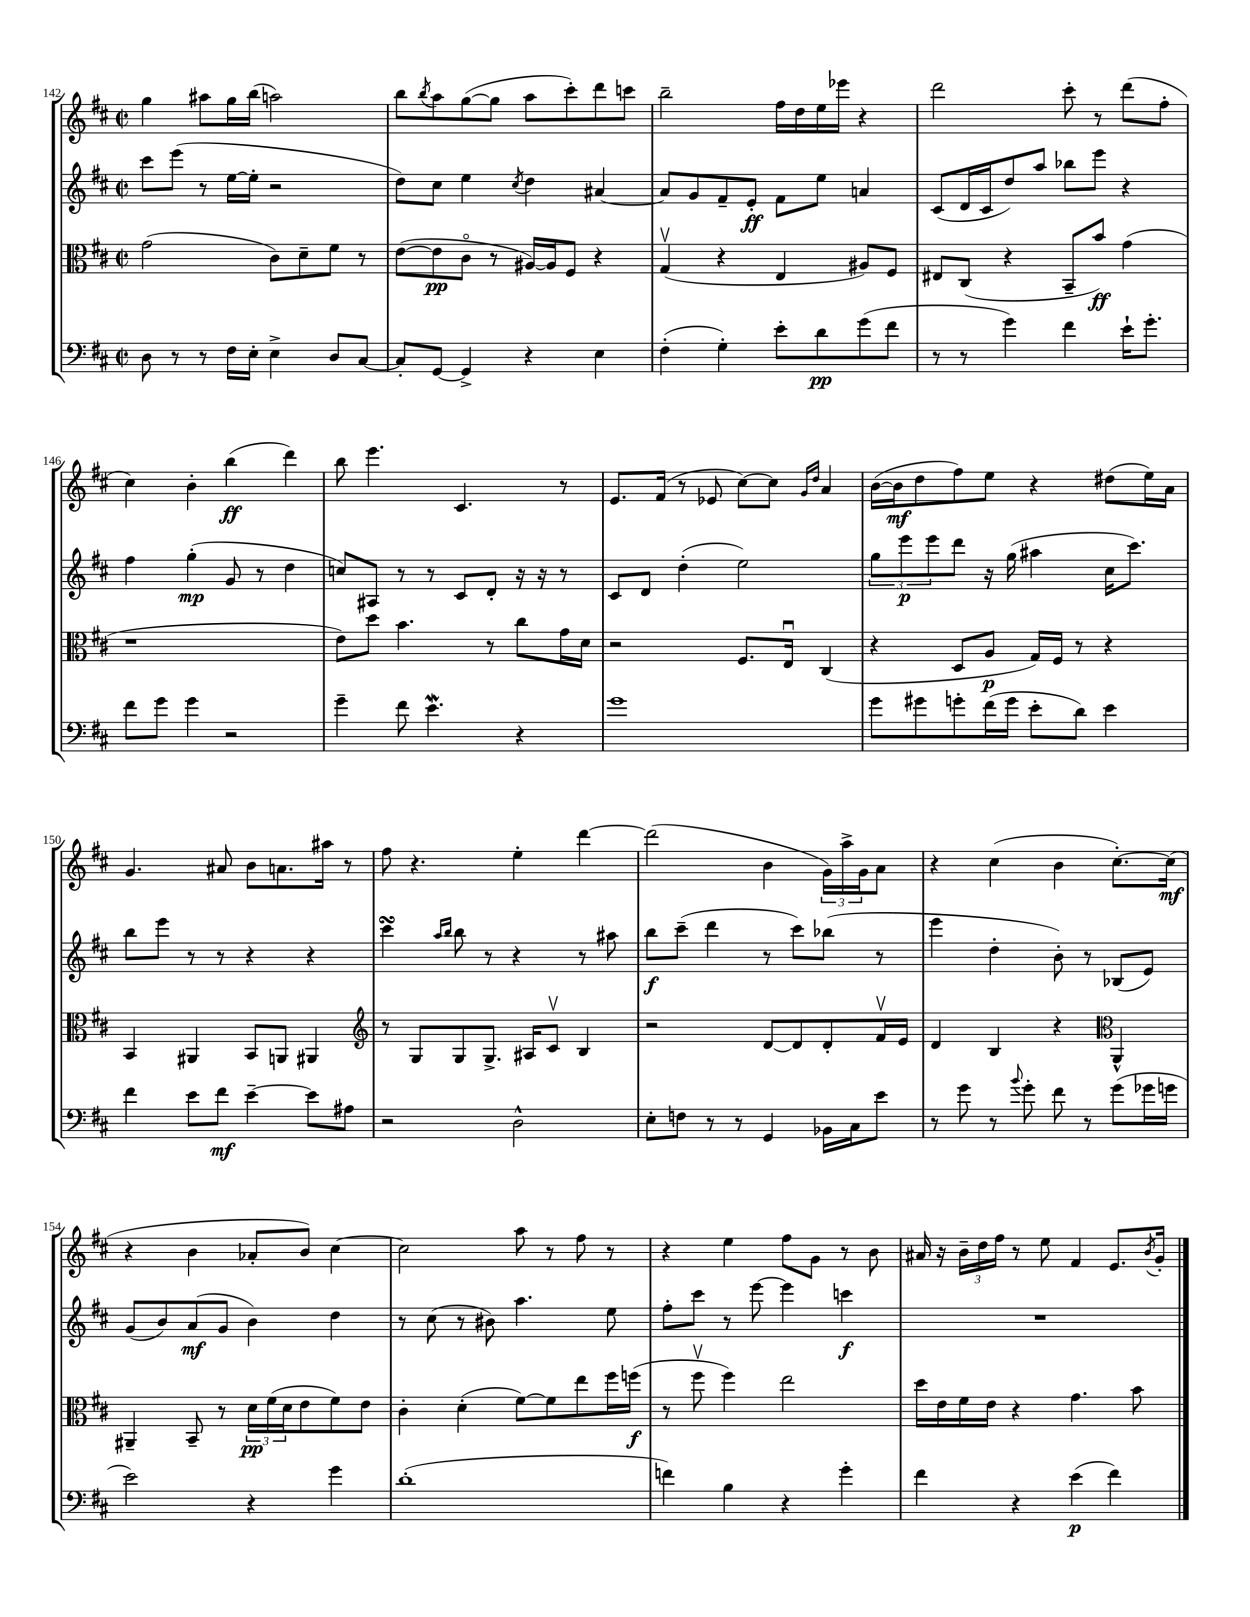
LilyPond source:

<<
\new StaffGroup <<
\new Staff = "s0" {
    \clef treble \key d \major \defaultTimeSignature \time 2/2
    g''4 ais''8 g''16 b''16( a''2) |
    b''8 \acciaccatura { b''8 } a''8 g''8~( g''8 a''8 cis'''8-.) d'''8 c'''8 |
    b''2-- fis''16 d''16 e''16 ees'''16 r4 |
    d'''2 cis'''8-. r8 d'''8( fis''8-. |
    cis''4) b'4-. b''4\ff( d'''4) |
    b''8 e'''4. cis'4. r8 |
    e'8. fis'16( r8 ees'8 cis''8~) cis''8 \grace { g'16 d''16 } a'4 |
    b'16~( b'16\mf d''8 fis''8) e''8 r4 dis''8( e''16) a'16 |
    g'4. ais'8 b'8 a'8. ais''16 r8 |
    fis''8 r4. e''4-. d'''4~ |
    d'''2( b'4 \tuplet 3/2 { g'16) a''16-> g'16 } a'8 |
    r4 cis''4( b'4 cis''8.~-.) cis''16\mf( |
    r4 b'4 aes'8-. b'8) cis''4~ |
    cis''2 a''8 r8 fis''8 r8 |
    r4 e''4 fis''8 g'8 r8 b'8 |
    ais'16 r16 \tuplet 3/2 { b'16-- d''16 fis''16 } r8 e''8 fis'4 e'8. \acciaccatura { b'8 } g'16-. \bar "|." |
}
\new Staff = "s1" {
    \clef treble \key d \major \defaultTimeSignature \time 2/2
    cis'''8 e'''8( r8 e''16~ e''16-. r2 |
    d''8) cis''8 e''4 \acciaccatura { cis''8 } d''4 ais'4~ |
    ais'8 g'8 fis'8-- e'8-.\ff fis'8 e''8 a'4 |
    cis'8( d'16 cis'16 d''8) a''8 bes''8 e'''8 r4 |
    fis''4 g''4-.\mp( g'8 r8 d''4 |
    c''8) ais8 r8 r8 cis'8 d'8-. r16 r16 r8 |
    cis'8 d'8 d''4-.( e''2) |
    \tuplet 3/2 { g''8 e'''8\p e'''8 } d'''8 r16 g''16( ais''4 cis''16 cis'''8.) |
    b''8 e'''8 r8 r8 r4 r4 |
    cis'''4\turn \grace { a''16 b''16 } b''8 r8 r4 r8 ais''8 |
    b''8\f cis'''8--( d'''4 r8 cis'''8) bes''8( r8 |
    e'''4 d''4-. b'8-.) r8 bes8( e'8) |
    g'8( b'8) a'8\mf( g'8 b'4) d''4 |
    r8 cis''8( r8 bis'8) a''4. e''8 |
    fis''8-. cis'''8 r8 e'''8~ e'''4 c'''4\f |
    R1 \bar "|." |
}
\new Staff = "s2" {
    \clef alto \key d \major \defaultTimeSignature \time 2/2
    g'2( cis'8) d'8-- fis'8 r8 |
    e'8~( e'8\pp cis'8\flageolet r8 ais16~) ais16 fis8 r4 |
    g4\upbow( r4 e4 ais8) fis8 |
    eis8 cis8( r4 b,8-- b'8\ff) g'4( |
    r1 |
    e'8) d''8 b'4. r8 cis''8 g'16 d'16 |
    r2 fis8. e16\downbow cis4( |
    r4 d8 a8\p g16) fis16 r8 r4 |
    b,4 ais,4 b,8 a,8 ais,4 |
    \clef treble r8 g8 g8 g8.-> ais16 cis'8\upbow b4 |
    r2 d'8~ d'8 d'8-. fis'16\upbow e'16 |
    d'4 b4 r4 \clef alto a,4-^ |
    ais,4-- b,8-- r8 \tuplet 3/2 { d'16\pp fis'16( d'16 } e'8 fis'8) e'8 |
    cis'4-. d'4-.( fis'8~) fis'8 e''8 fis''16 f''16\f( |
    r8 fis''8\upbow fis''4) e''2 |
    d''16 e'16 fis'16 e'16 r4 g'4. b'8 \bar "|." |
}
\new Staff = "s3" {
    \clef bass \key d \major \defaultTimeSignature \time 2/2
    d8 r8 r8 fis16 e16-. e4-> d8 cis8~ |
    cis8-. g,8~ g,4-> r4 e4 |
    fis4-.( g4-.) e'8-. d'8\pp g'8( fis'8 |
    r8 r8 g'4) fis'4 e'16-! g'8.-. |
    fis'8 g'8 g'4 r2 |
    g'4-- fis'8 e'4.\mordent r4 |
    g'1 |
    g'8 gis'8 g'8-. fis'16( g'16 e'8-. d'8) e'4 |
    fis'4 e'8 fis'8\mf e'4~-- e'8 ais8 |
    r2 d2-^ |
    e8-. f8 r8 r8 g,4 bes,16 cis16 e'8 |
    r8 g'8 r8 \appoggiatura { b'8 } g'8-. fis'8 r8 g'8( ges'16 g'16 |
    e'2) r4 g'4 |
    d'1-.( |
    f'4) b4 r4 g'4-. |
    fis'4 r4 e'4\p( fis'4) \bar "|." |
}
>>
>>
\layout { \context { \Score currentBarNumber = #142 } }
